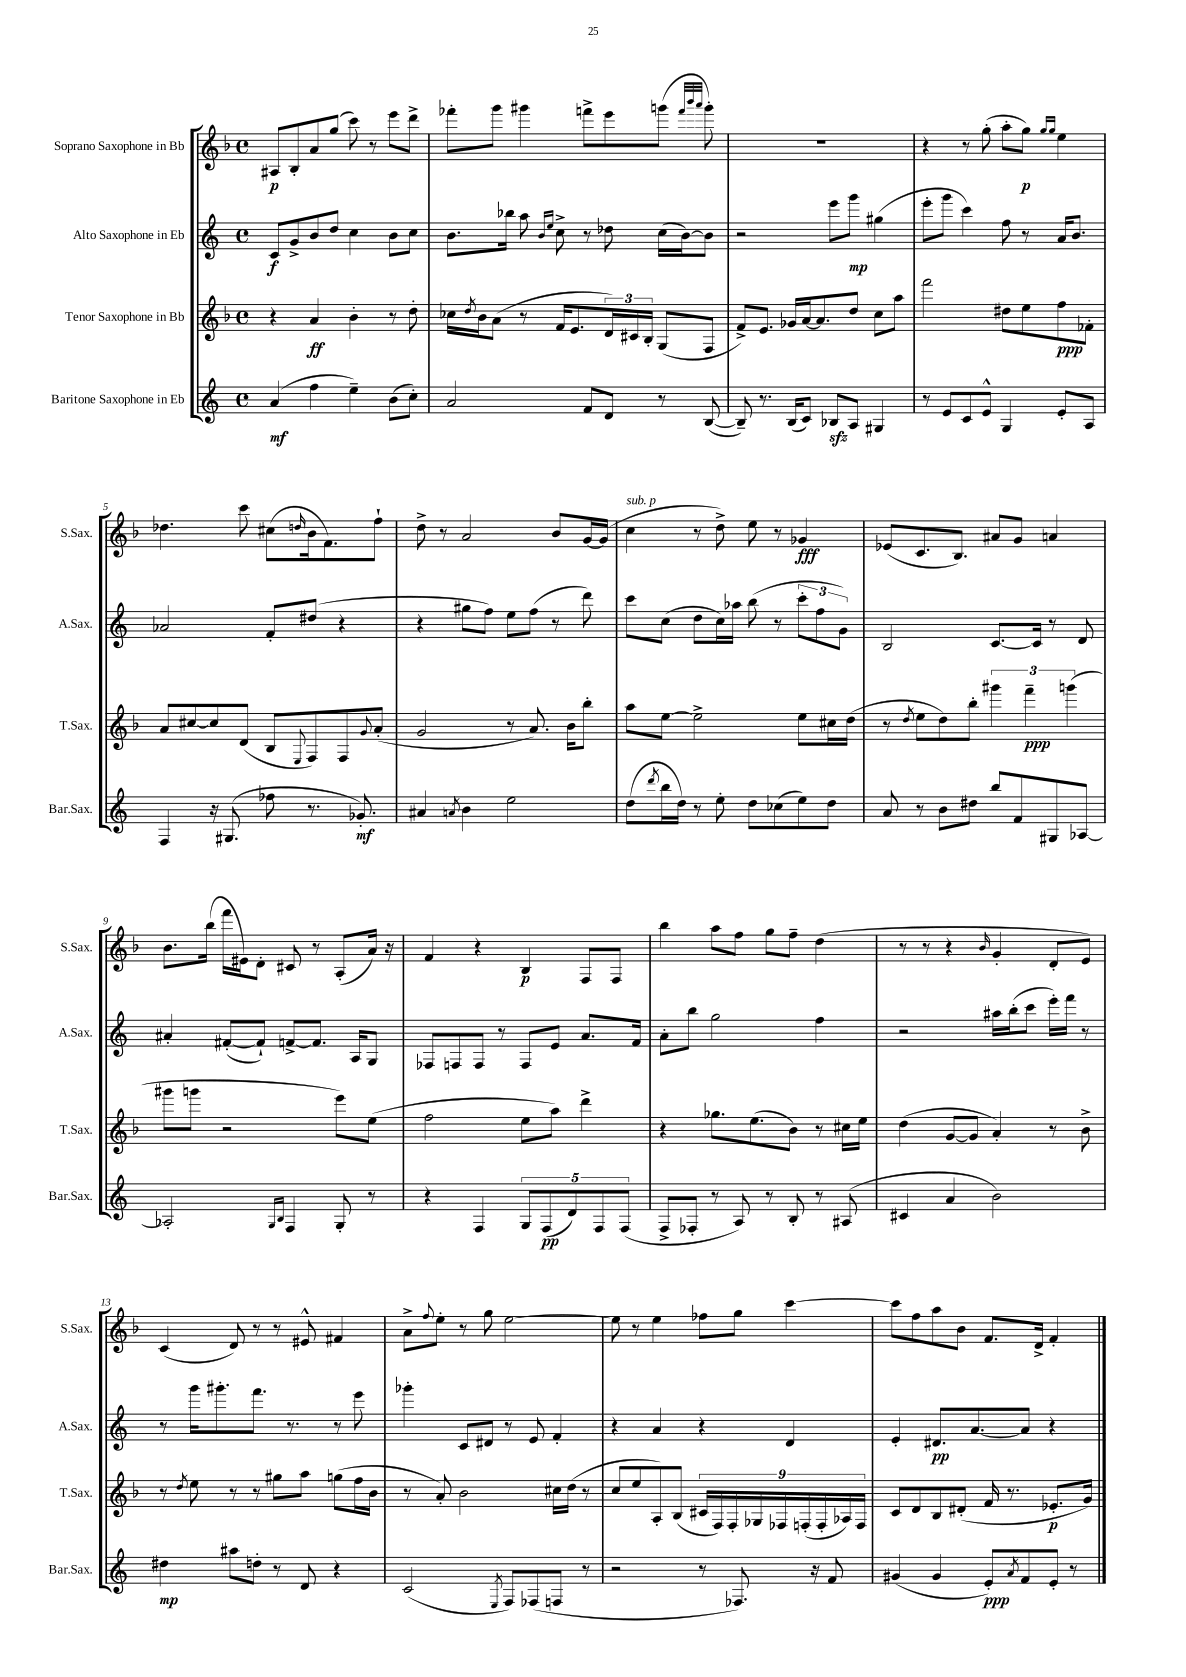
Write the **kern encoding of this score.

**kern	**kern	**kern	**kern
*staff4	*staff3	*staff2	*staff1
*clefG2	*clefG2	*clefG2	*clefG2
*k[]	*k[b-]	*k[]	*k[b-]
*M4/4	*M4/4	*M4/4	*M4/4
*met(c)	*met(c)	*met(c)	*met(c)
(4a/	4r	8c/L	8A#/L
.	.	8g^/	8B-'/
4ff\	4a/	8b/	8a/
.	.	8dd/J	(8gg/J
4ee~\)	4b-'\	4cc\	8ccc\)
.	.	.	8r
(8b\L	8r	8b\L	8eee\L
8cc'\J)	8dd'\	8cc\J	8ddd^\J
=	=	=	=
2a/	16cc-\LL	8.b\L	8fff-'\L
.	8qdd/	.	.
.	16b-\J	.	.
.	(8a\J	.	8ggg\J
.	.	16bb-\Jk	.
.	8r	8aa\	4ggg#\
.	.	16qqb/LL	.
.	.	16qqee/JJ	.
.	16f/LK	8cc^\	.
.	8.e/	.	.
8f/L	.	8r	8fff^\L
8d/J	24d/L)	8dd-\	8eee\
.	24c#/	.	.
.	24B-'/JJ	.	.
8r	(8G/L	(16cc\LL	(8ggg\J
.	.	[16b\J)	.
.	.	.	32qqfff/LLL
.	.	.	32qqbbb-/
.	.	.	32qqaaa/JJJ
([8B/	8F/J	8b\]J	8ggg'\)
=	=	=	=
8B~/])	8f^/L)	2r	1r
8.r	8.e/J	.	.
(16B/LK	16g-/LL	.	.
8c/J)	[16a/J	.	.
.	8.a/]	.	.
8B-/L	.	8eee\L	.
8A/J	8dd/J	8ggg\J	.
4G#/	8cc\L	(4gg#\	.
.	8aa\J	.	.
=	=	=	=
8r	2fff\	8eee'\L	4r
8e/L	.	8ggg\J	.
8c/	.	4ccc\)	8r
8e^^/J	.	.	(8gg'\
4G/	8dd#\L	8ff\	8aa'\L
.	8ee\	8r	8gg\J)
.	.	.	16qqgg/LL
.	.	.	16qqgg/JJ
8e'/L	8ff\	16a/LK	4ee\
.	.	8.b/J	.
8A/J	8f-'\J	.	.
=	=	=	=
4F/	8a/L	2a-/	4.dd-\
.	[8cc#/	.	.
16r	8cc#/]	.	.
(8.G#/	.	.	.
.	(8d/J	.	8ccc\
8ff-\	8B-/L	8f'/L	(8cc#\L
.	8qqE/	.	16qqdd/
8.r	8F/)	(8dd#/J	16b-\k
.	.	.	8.f\)
.	8F/	4r	.
8.g-'/)	.	.	.
.	8qqg/	.	.
.	(8a'/J	.	8ff`\J
=	=	=	=
4a#/	2g/	4r	8dd^\
.	.	.	8r
8qa/	.	.	.
4b\	.	8gg#\L	2a/
.	.	8ff\J)	.
2ee\	8r	8ee\L	.
.	8.a/)	(8ff\J	.
.	.	8r	8b-/L
.	16b-\LK	.	.
.	8bb-'\J	8ddd\)	[16g/L
.	.	.	(16g/]JJ
=	=	=	=
(8dd\L	8aa\L	8ccc\L	4cc\
8qddd/	.	.	.
16bb\L	[8ee\J	(8cc\J	.
16dd\JJ)	.	.	.
8r	2ee^\]	8dd\L	8r
8ee'\	.	16cc\L)	8dd^\)
.	.	16aa-\JJ	.
8dd\L	.	(8bb\	8ee\
(8cc-\	.	8r	8r
8ee\)	8ee\L	12ccc'\L	4g-/
.	.	12ff\	.
8dd\J	16cc#\L	.	.
.	.	12g\J)	.
.	(16dd\JJ	.	.
=	=	=	=
8a/	8r	2B/	(8e-/L
.	8qdd/	.	.
8r	8ee\L	.	8.c/
8b\L	8dd\)	.	.
.	.	.	8.B-/J)
8dd#\J	8bb-'\J	.	.
8bb/L	6ggg#\	[8.c/L	8a#/L
8f/	.	.	8g/J
.	6fff~\	.	.
.	.	16c/]Jk	.
8G#/	.	8r	4a/
.	(6ggg\	.	.
[8A-/J	.	8d/	.
=	=	=	=
2A-'/]	8ggg#\L	4a#'/	8.b-\L
.	8ggg\J	.	.
.	.	.	(16bb-\Jk
.	2r	([8f#'/L	16fff\LL
.	.	.	16e#\J)
.	.	8f#`/]J)	8d'\J
16qqG/LL	.	.	.
16qqB/JJ	.	.	.
4F/	.	[8f^/L	8c#/
.	.	8.f/]J	8r
8G'/	8eee\L)	.	(8A'/L
.	.	16A/LK	.
8r	(8ee\J	8G/J	16a/Jk)
.	.	.	16r
=	=	=	=
4r	2ff\	8F-/L	4f/
.	.	8F/	.
4F/	.	8F/J	4r
.	.	8r	.
10G/L	8ee\L	8F/L	4B-/
(10F/	.	.	.
.	8aa\J)	8e/J	.
10d/)	.	.	.
.	4ddd^\	8.a/L	8F/L
10F/	.	.	.
.	.	.	8F/J
(10F/J	.	.	.
.	.	16f/Jk	.
=	=	=	=
8F^/L	4r	8a'\L	4bb-\
8F-'/J	.	8bb\J	.
8r	8.gg-\L	2gg\	8aa\L
8A/)	.	.	8ff\J
.	(8.ee\	.	.
8r	.	.	8gg\L
8B'/	8b-\J)	.	8ff~\J
8r	8r	4ff\	(4dd\
(8A#/	16cc#\LL	.	.
.	16ee\JJ	.	.
=	=	=	=
4c#/	(4dd\	2r	8r
.	.	.	8r
4a/	[8g/L	.	4r
.	8g/]J	.	.
.	.	.	16qqb-/
2b\)	4a'/)	16aa#\LL	4g'/
.	.	(16bb'\J	.
.	.	8ccc\J	.
.	8r	16eee'\LL)	8d'/L
.	.	16fff\JJ	.
.	8b-^\	8r	8e/J)
=	=	=	=
4dd#\	8r	8r	(4c/
.	8qdd/	.	.
.	8ee\	16ggg\LK	.
.	.	8.ggg#'\	.
8aa#\L	8r	.	8d/)
8dd'\J	8r	8.fff\J	8r
8r	8gg#\L	.	8r
.	.	8.r	.
8d/	8aa\J	.	8e#^^/
4r	(8gg\L	8r	4f#/
.	16ff\L	8eee\	.
.	16b-\JJ	.	.
=	=	=	=
(2c/	8r	4ggg-'\	8a^\L
.	.	.	8qqff/
.	8a'/)	.	8ee'\J
.	2b-\	8c/L	8r
.	.	8d#/J	8gg\
8qE/	.	.	.
8F/L)	.	8r	[2ee\
(8F-/	.	8e/	.
8F/J	16cc#\LL	4f'/	.
.	(16dd\JJ	.	.
8r	8r	.	.
=	=	=	=
2r	8cc/L	4r	8ee\]
.	8ee/	.	8r
.	8A'/)	4a/	4ee\
.	(8B-/J	.	.
8r	18c#/LL	4r	8ff-\L
.	18F/)	.	.
.	18F'/	.	.
8.F-/)	.	.	8gg\J
.	18G-/	.	.
.	18F-/	.	.
.	.	4d/	[4ccc\
.	(18F'/	.	.
16r	.	.	.
.	18F'/	.	.
8f/	.	.	.
.	18A-/)	.	.
.	18F/JJ	.	.
=	=	=	=
(4g#/	8c/L	4e'/	8ccc\]L
.	8d/	.	8ff\
4g#/	8B-/	8.d#/L	8aa\
.	(8d#'/J	.	8b-\J
.	.	[8.a/	.
8e'/L)	16f/	.	8.f/L
.	8.r	.	.
8qa/	.	.	.
8f/	.	8a/]J	.
.	.	.	16d^/Jk
8e'/J	8.e-'/L	4r	4f'/
8r	.	.	.
.	16g/Jk)	.	.
==	==	==	==
*-	*-	*-	*-
